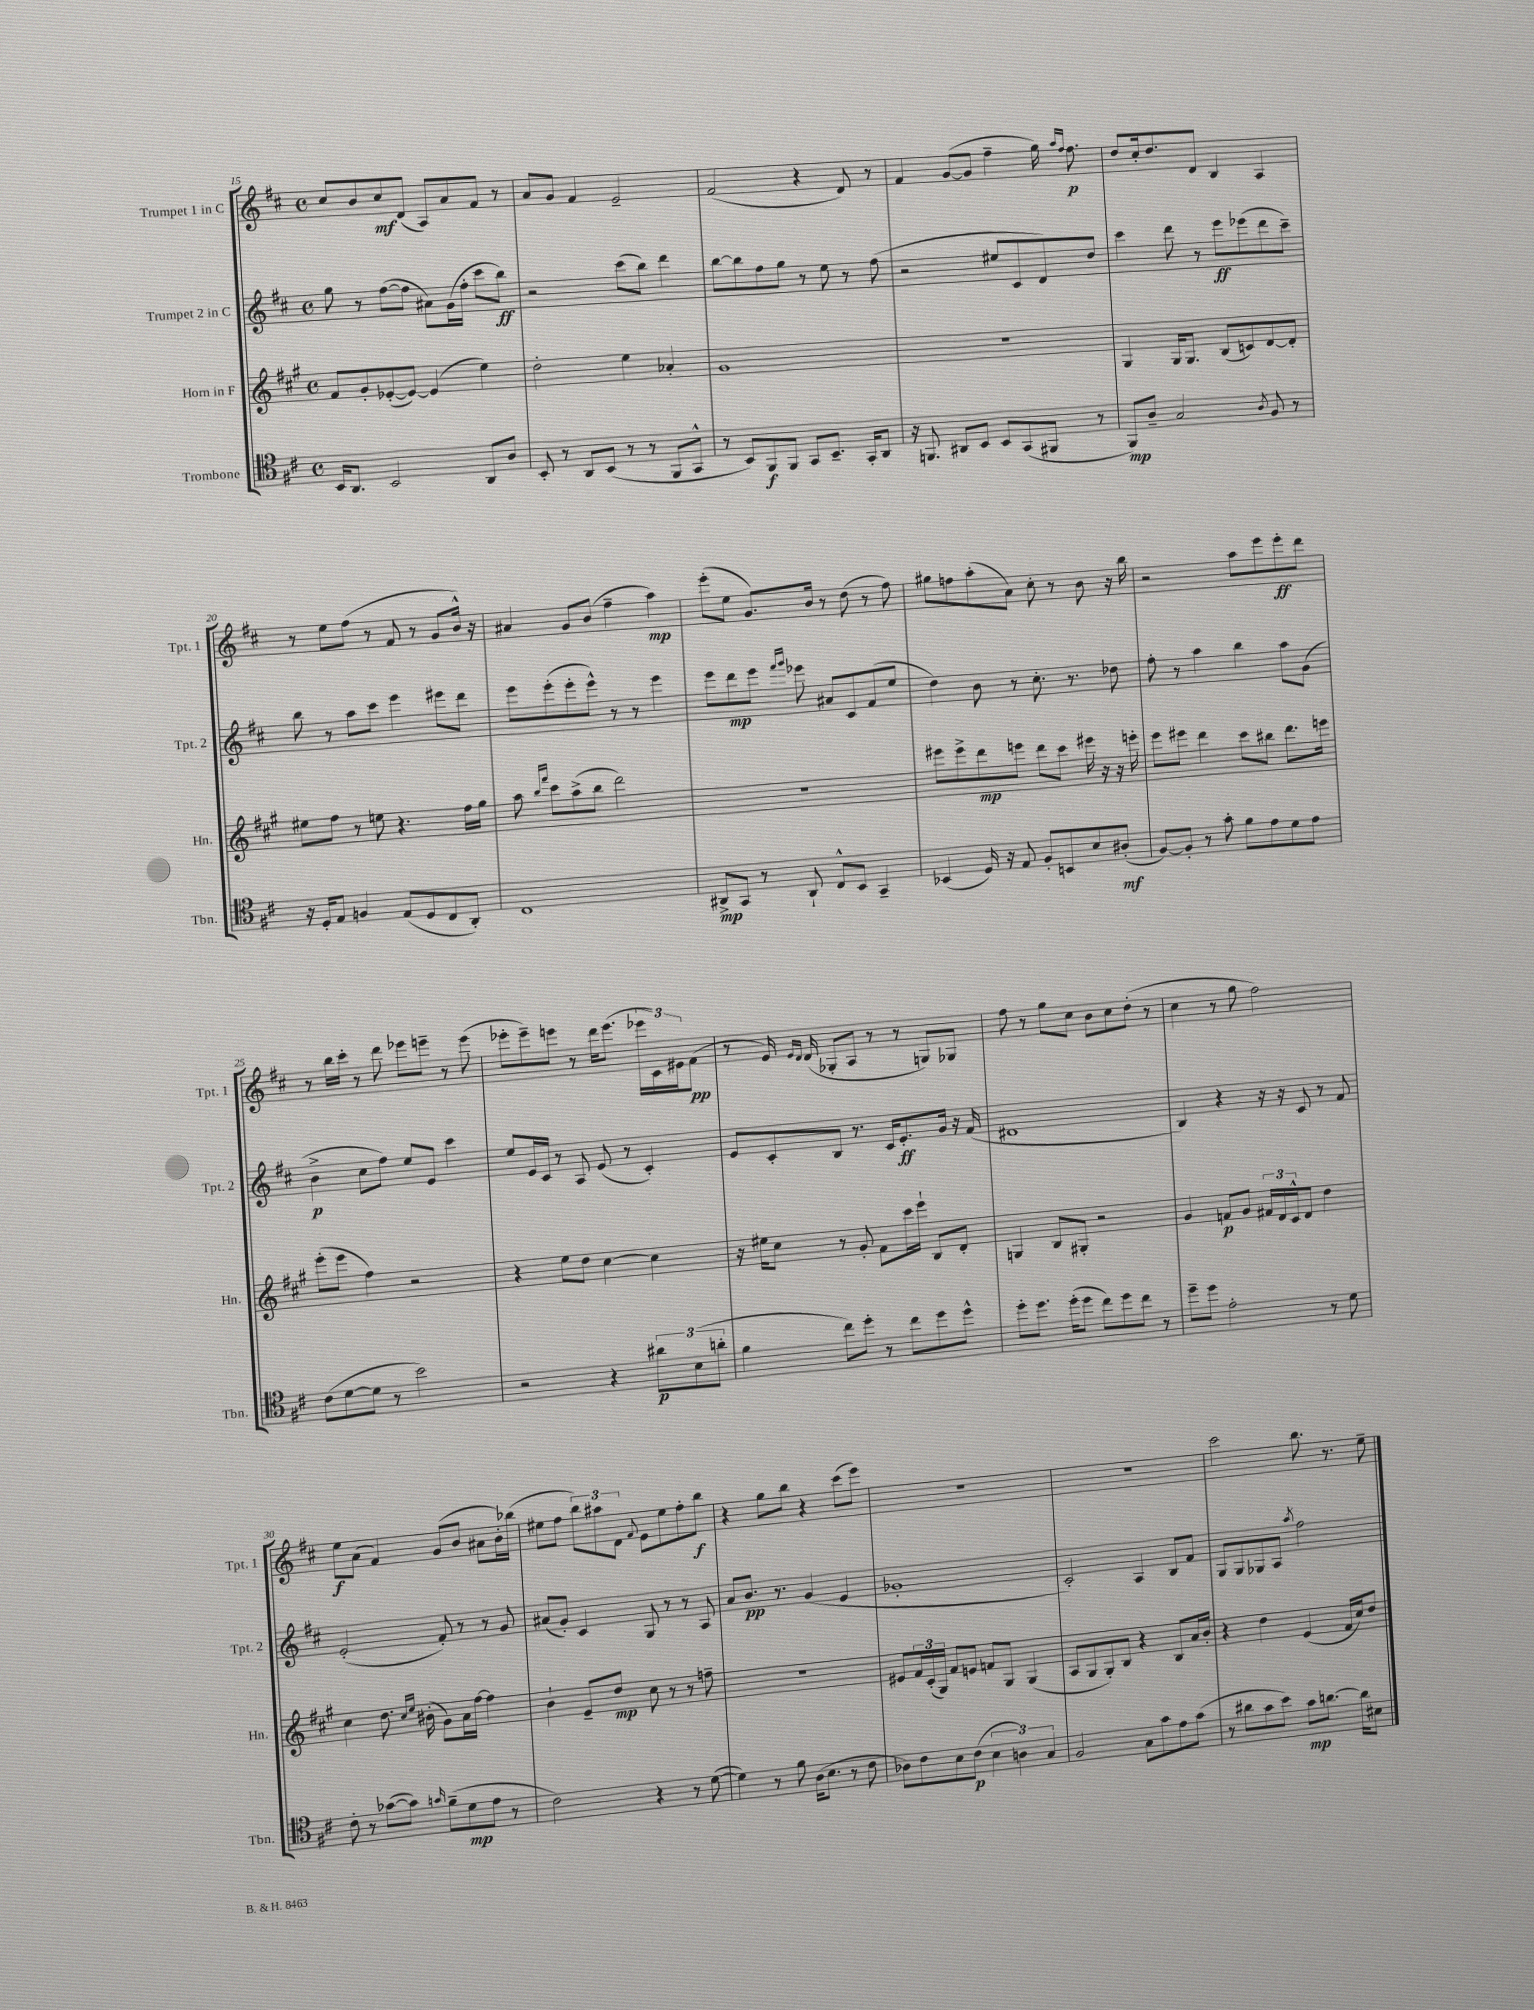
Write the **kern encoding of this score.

**kern	**dynam	**kern	**dynam	**kern	**dynam	**kern	**dynam
*part4	*part4	*part3	*part3	*part2	*part2	*part1	*part1
*staff4	*staff4	*staff3	*staff3	*staff2	*staff2	*staff1	*staff1
*I"Trombone	*	*I"Horn in F	*	*I"Trumpet 2 in C	*	*I"Trumpet 1 in C	*
*I'Tbn.	*	*I'Hn.	*	*I'Tpt. 2	*	*I'Tpt. 1	*
*clefC4	*	*clefG2	*	*clefG2	*	*clefG2	*
*k[f#c#]	*	*k[f#c#g#]	*	*k[f#c#]	*	*k[f#c#]	*
*M4/4	*	*M4/4	*	*M4/4	*	*M4/4	*
*met(c)	*	*met(c)	*	*met(c)	*	*met(c)	*
=15	=15	=15	=15	=15	=15	=15	=15
16BB/KL	.	8f#/L	.	8gg\	.	8cc#/L	.
8.AA/J	.	.	.	.	.	.	.
.	.	8g#'/	.	8r	.	8b/	.
2BB/	.	([8e-X'/	.	([8ff#\L	.	8cc#/	mf
.	.	8e-/J_)	.	8ff#\J]	.	(8d/J	.
.	.	(4e-/]	.	8a#X\L)	.	8A/L)	.
.	.	.	.	(16g\L	.	8a/	.
.	.	.	.	16ff#'\JJ	.	.	.
8AA/L	.	4ee\)	.	8ccc#\L	.	8f#/J	.
8A/J	.	.	.	8bb\J)	ff	8r	.
=16	=16	=16	=16	=16	=16	=16	=16
8BB'/	.	2dd'\	.	2r	.	8a/L	.
8r	.	.	.	.	.	8g/J	.
8AA/L	.	.	.	.	.	4f#/	.
(8BB/J	.	.	.	.	.	.	.
8r	.	4ee\	.	(8ccc#\L	.	2e~/	.
8r	.	.	.	8bb\J)	.	.	.
8FF#/L	.	4a-X'/	.	4ddd\	.	.	.
8GG^^/J	.	.	.	.	.	.	.
=17	=17	=17	=17	=17	=17	=17	=17
8r	.	1g#	.	[8bb\L	.	(2f#/	.
8BB/L)	.	.	.	8bb\]	.	.	.
8FF#/	f	.	.	8ff#\	.	.	.
8FF#/J	.	.	.	8gg\J	.	.	.
8GG/L	.	.	.	8r	.	4r	.
8.BB~/J	.	.	.	8ee\	.	.	.
.	.	.	.	8r	.	8d/)	.
16GG'/KL	.	.	.	.	.	.	.
8AA/J	.	.	.	(8ff#\	.	8r	.
=18	=18	=18	=18	=18	=18	=18	=18
16r	.	1r	.	2r	.	4f#/	.
8.FFn/	.	.	.	.	.	.	.
8AA#X/L	.	.	.	.	.	([8g/L	.
8BB/J	.	.	.	.	.	8g/J]	.
8BB/L	.	.	.	8ee#X/L	.	4ff#~\	.
(8GG/	.	.	.	8c#/	.	.	.
8FF#X/J	.	.	.	8d/)	.	16gg\)	.
.	.	.	.	.	.	16qqaa/LL	.
.	.	.	.	.	.	16qqff#/JJ	.
.	.	.	.	.	.	8.ff#\	p
8r	.	.	.	8dd/J	.	.	.
=19	=19	=19	=19	=19	=19	=19	=19
8FF#/L)	mp	4G#/	.	4ccc#\	.	8dd/L	.
8A~/J	.	.	.	.	.	16cc#'/k	.
.	.	.	.	.	.	8.dd/	.
2G/	.	16G#/KL	.	8ddd\	.	.	.
.	.	8.G#/J	.	.	.	.	.
.	.	.	.	8r	.	8d/J	.
.	.	(8B/L	.	8eee\L	ff	4B/	.
.	.	8cn/)	.	(8eee-X\	.	.	.
8qA/	.	.	.	.	.	.	.
8F#/	.	[8d/	.	8ddd\	.	4A/	.
8r	.	8d'/J]	.	8ccc#~\J)	.	.	.
!!LO:LB:g=z
=20	=20	=20	=20	=20	=20	=20	=20
16r	.	8ee#X\L	.	8bb\	.	8r	.
16D'/KL	.	.	.	.	.	.	.
8E/J	.	8ff#\J	.	8r	.	8ee\L	.
4Fn/	.	8r	.	8aa\L	.	(8ff#\J	.
.	.	8een\	.	8ccc#\J	.	8r	.
(8E/L	.	4.r	.	4eee\	.	8f#/	.
8D/	.	.	.	.	.	8r	.
8C#/	.	.	.	8eee#X\L	.	8g/L	.
8AA'/J)	.	16ff#\LL	.	8ddd\J	.	16b^^/Jk)	.
.	.	16gg#\JJ	.	.	.	16r	.
=21	=21	=21	=21	=21	=21	=21	=21
1C#	.	8aa\	.	8eee\L	.	4a#X/	.
.	.	16qqbb/LL	.	.	.	.	.
.	.	16qqfff#/JJ	.	.	.	.	.
.	.	8ccc#\L	.	(8eee'\	.	.	.
.	.	(8aa^\	.	8eee'\	.	8g/L	.
.	.	8bb\J	.	8eee^^\J)	.	(8b/J	.
.	.	2ddd\)	.	8r	.	4ff#~\	.
.	.	.	.	8r	.	.	.
.	.	.	.	4eee\	.	4aa\)	mp
=22	=22	=22	=22	=22	=22	=22	=22
8AA#X^/L	mp	1r	.	8eee\L	.	(8eee'\L	.
8GG/J	.	.	.	8ddd\	mp	8ee\J	.
8r	.	.	.	8eee\J	.	8.g/L)	.
.	.	.	.	16qqfff#/LL	.	.	.
.	.	.	.	16qqggg/JJ	.	.	.
8AA#`/	.	.	.	8eee-X\	.	.	.
.	.	.	.	.	.	16b/Jk	.
8C#^^/L	.	.	.	8a#X/L	.	8r	.
8BB/J	.	.	.	8c#/	.	(8dd\	.
4GG~/	.	.	.	(8f#/	.	8r	.
.	.	.	.	8ee/J	.	8ff#\)	.
=23	=23	=23	=23	=23	=23	=23	=23
(4BB-X/	.	8eee#X\L	.	4dd\)	.	8gg#X\L	.
.	.	8eee#^\	.	.	.	8ffn\	.
16D/)	.	8ddd\	mp	8b\	.	(8aa'\	.
16r	.	.	.	.	.	.	.
8E/	.	8eeen\J	.	8r	.	8a\J)	.
8F#'/L	.	8ddd\L	.	8.cc#'\	.	8cc#'\	.
8BBn/	.	8ccc#\J	.	.	.	8r	.
.	.	.	.	8.r	.	.	.
8B/	.	16eee#X\	.	.	.	8b\	.
.	.	16r	.	.	.	.	.
(8A#X'/J	mf	16r	.	8dd-X\	.	16r	.
.	.	16eeen'\	.	.	.	16bb\	.
=24	=24	=24	=24	=24	=24	=24	=24
[8F#/L)	.	8eee\L	.	8ff#'\	.	2r	.
8F#'/J]	.	8eee#X\J	.	8r	.	.	.
8r	.	4ddd\	.	4aa\	.	.	.
8g'\	.	.	.	.	.	.	.
8f#\L	.	8ccc#\L	.	4bb\	.	8aa\L	.
8e\	.	8bb#X\J	.	.	.	8eee\	.
8d\	.	8.ddd\L	.	8aa\L	.	8eee'\	ff
8e\J	.	.	.	(8g\J	.	8ddd\J	.
.	.	16eeen\Jk	.	.	.	.	.
!!LO:LB:g=z
=25	=25	=25	=25	=25	=25	=25	=25
(8c#\L	.	(8eee'\L	.	4b^\	p	8r	.
[8d\	.	8eee\J	.	.	.	16bb\LL	.
.	.	.	.	.	.	16ccc#'\JJ	.
8d\J]	.	4ff#\)	.	8cc#\L	.	8r	.
8r	.	.	.	8ff#\J)	.	8ddd\	.
2b\)	.	2r	.	8ee/L	.	8eee-X\L	.
.	.	.	.	8e/J	.	8eeen~\J	.
.	.	.	.	4ccc#\	.	8r	.
.	.	.	.	.	.	(8eee\	.
=26	=26	=26	=26	=26	=26	=26	=26
2r	.	4r	.	8ee/L	.	8eee-X'\L	.
.	.	.	.	16e/L	.	8eee-~\)	.
.	.	.	.	16c#/JJ	.	.	.
.	.	8ee\L	.	8r	.	8eeen\J	.
.	.	8dd\J	.	8A/	.	8r	.
4r	.	[4cc#\	.	(8e/	.	16ddd\KL	.
.	.	.	.	.	.	(8.eee\J	.
.	.	.	.	8r	.	.	.
12a#X\L	p	4cc#\]	.	4c#'/)	.	24eee-X\LL	.
.	.	.	.	.	.	24c#\)	.
(12B\	.	.	.	.	.	24e#X\J	.
.	.	.	.	.	.	(8f#\J	pp
12an'\J	.	.	.	.	.	.	.
=27	=27	=27	=27	=27	=27	=27	=27
4f#\	.	16r	.	8e/L	.	8r	.
.	.	16ee#X\KL	.	.	.	.	.
.	.	8cc#\J	.	8c#'/	.	16e/)	.
.	.	.	.	.	.	16qqe/LL	.
.	.	.	.	.	.	16qqd/JJ	.
.	.	.	.	.	.	(16d/	.
8cc#\L)	.	8r	.	8B/J	.	8G-X'/L	.
8dd'\J	.	8g#'/	.	8.r	.	8A/J	.
8r	.	8f#\L	.	.	.	8r	.
.	.	.	.	16c#/KL	.	.	.
8cc#\L	.	16ccc#\L	.	8.e'/	ff	8r	.
.	.	16eee`\JJ	.	.	.	.	.
8dd\	.	8B/L	.	.	.	8Gn/L)	.
.	.	.	.	16g/Jk	.	.	.
8dd^^\J	.	8d'/J	.	16r	.	8G-X/J	.
.	.	.	.	(16f#/	.	.	.
=28	=28	=28	=28	=28	=28	=28	=28
8dd'\L	.	4Gn/	.	1d#X	.	8ff#\	.
8.dd\J	.	.	.	.	.	8r	.
.	.	8B/L	.	.	.	8gg\L	.
(16dd'\KL	.	.	.	.	.	.	.
8dd\J	.	8G#X'/J	.	.	.	8cc#\J	.
8cc#\L)	.	2r	.	.	.	8b\L	.
8dd\	.	.	.	.	.	8cc#\	.
8cc#\J	.	.	.	.	.	(8dd'\J	.
8r	.	.	.	.	.	8r	.
=29	=29	=29	=29	=29	=29	=29	=29
8dd~\L	.	4g#/	.	4B/)	.	4cc#\	.
8dd\J	.	.	.	.	.	.	.
2e'\	.	8fn/L	p	4r	.	8r	.
.	.	8g#/J	.	.	.	8gg\	.
.	.	24f#X/LL	.	16r	.	2ff#\)	.
.	.	24d/	.	.	.	.	.
.	.	.	.	16r	.	.	.
.	.	24c#^^/J	.	.	.	.	.
.	.	8d/J	.	8c#/	.	.	.
8r	.	4dd\	.	8r	.	.	.
8d\	.	.	.	8f#/	.	.	.
!!LO:LB:g=z
=30	=30	=30	=30	=30	=30	=30	=30
8c#'\	.	4cc#\	.	(2e'/	.	8ee\L	f
8r	.	.	.	.	.	(8a\J	.
([8g-X\L	.	8.dd\	.	.	.	4f#/)	.
8g-\J])	.	.	.	.	.	.	.
.	.	16qqcc#/LL	.	.	.	.	.
.	.	16qqee/JJ	.	.	.	.	.
.	.	(16b#X'\	.	.	.	.	.
16qqgn/	.	.	.	.	.	.	.
(8f#~\L	.	8g#\L)	.	8f#'/)	.	(8g/L	.
8d\	mp	16a\L	.	8r	.	8b/J	.
.	.	[16ff#\JJ	.	.	.	.	.
8e\J	.	4ff#\]	.	8r	.	8a#X\L	.
8r	.	.	.	8g/	.	16b'\L)	.
.	.	.	.	.	.	(16bb-X\JJ	.
=31	=31	=31	=31	=31	=31	=31	=31
2c#\)	.	4b`\	.	(8a#X/L	.	8ee#X\L	.
.	.	.	.	8g'/J)	.	8ff#\J	.
.	.	8e~/L	.	4c#/	.	12bb\L)	.
.	.	.	.	.	.	12aa#X\	.
.	.	8dd/J	mp	.	.	.	.
.	.	.	.	.	.	12d\J	.
.	.	.	.	.	.	8qqf#/	.
4r	.	8cc#\	.	8G/	.	8e\L	.
.	.	8r	.	8r	.	8ee#\	.
8r	.	8r	.	8r	.	8ff#'\	.
([8d\	.	8ffn~\	.	8A/	.	8bb\J	f
=32	=32	=32	=32	=32	=32	=32	=32
4d\])	.	1r	.	8a/L	.	4r	.
.	.	.	.	8.b/J	pp	.	.
8r	.	.	.	.	.	8gg\L	.
.	.	.	.	8.r	.	.	.
8f#\	.	.	.	.	.	8bb\J	.
(16A\KL	.	.	.	(4g/	.	4r	.
8.B\J	.	.	.	.	.	.	.
8r	.	.	.	4e/	.	(8ccc#\L	.
8c#\	.	.	.	.	.	8eee\J)	.
=33	=33	=33	=33	=33	=33	=33	=33
8A-X\L)	.	8e#X/L	.	1g-X'	.	1r	.
8c#\	.	24f#/L	.	.	.	.	.
.	.	(24c#'/	.	.	.	.	.
.	.	24G#/JJ)	.	.	.	.	.
8B\	.	8f#/L	.	.	.	.	.
(8c#\J	p	8en/J	.	.	.	.	.
6B\	.	8fn/L	.	.	.	.	.
.	.	8G#/J	.	.	.	.	.
6An\)	.	.	.	.	.	.	.
.	.	(4G#/	.	.	.	.	.
6G/	.	.	.	.	.	.	.
=34	=34	=34	=34	=34	=34	=34	=34
2F#/	.	8A/L	.	2c#'/)	.	1r	.
.	.	8G#/	.	.	.	.	.
.	.	8G#'/)	.	.	.	.	.
.	.	8B/J	.	.	.	.	.
8G\L	.	4r	.	4A/	.	.	.
8g\	.	.	.	.	.	.	.
8e\	.	8B/L	.	8B/L	.	.	.
(8g\J	.	16a/L	.	8f#/J	.	.	.
.	.	16b'/JJ	.	.	.	.	.
=35	=35	=35	=35	=35	=35	=35	=35
8r	.	4r	.	8G/L	.	2ccc#\	.
8a#X\L	.	.	.	8G/	.	.	.
8g\	.	4dd\	.	8G-X/	.	.	.
8b\J)	.	.	.	8A/J	.	.	.
.	.	.	.	8qaa/	.	.	.
8g\L	mp	(4e/	.	2ff#\	.	8.bb\	.
[8.an\J	.	.	.	.	.	.	.
.	.	.	.	.	.	8.r	.
.	.	16f#/LL	.	.	.	.	.
16a\KL]	.	16cc#/J)	.	.	.	.	.
8B#X\J	.	8dd/J	.	.	.	8ee~\	.
==	==	==	==	==	==	==	==
*-	*-	*-	*-	*-	*-	*-	*-
